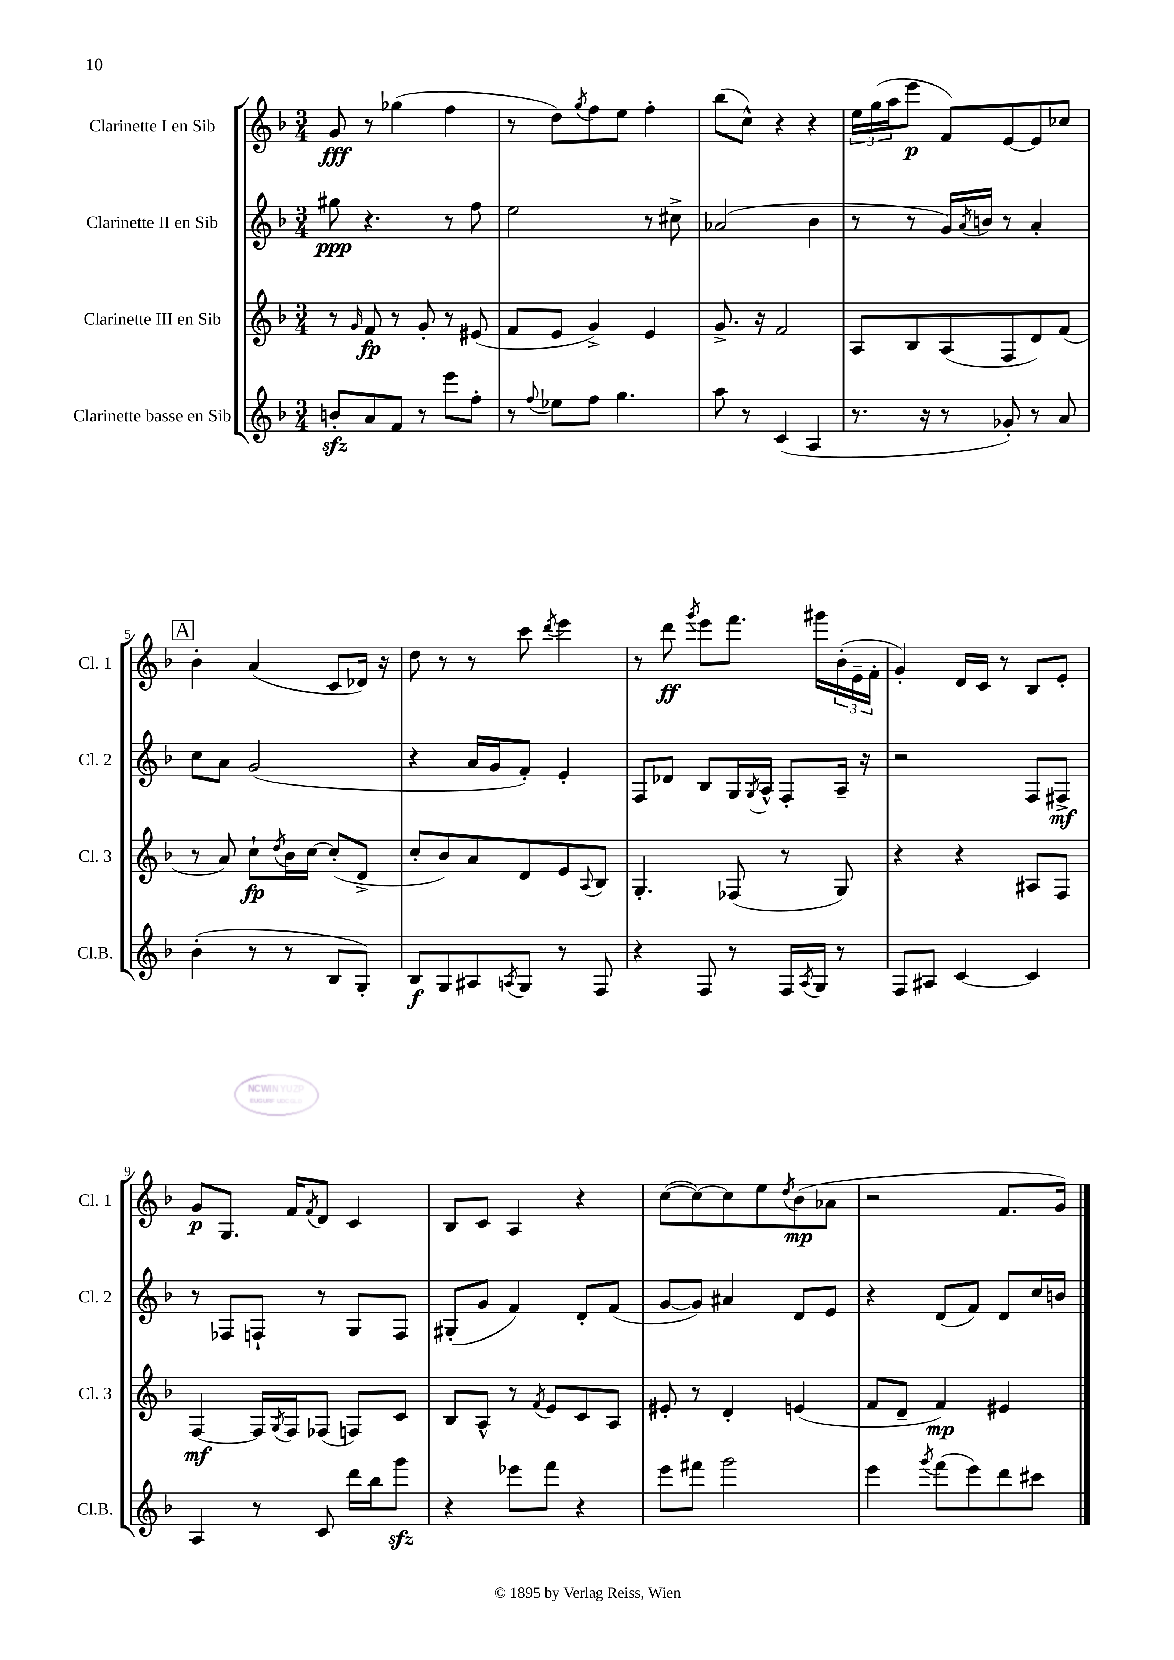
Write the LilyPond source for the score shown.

<<
\new StaffGroup <<
\new Staff = "s0" \with { instrumentName = "Clarinette I en Sib" shortInstrumentName = "Cl. 1" } {
    \clef treble \key f \major \numericTimeSignature \time 3/4
    g'8\fff r8 ges''4( f''4 |
    r8 d''8) \acciaccatura { g''8 } f''8 e''8 f''4-. |
    bes''8( c''8-^) r4 r4 |
    \tuplet 3/2 { e''16 g''16( a''16 } e'''8\p f'8) e'8~ e'8 ces''8 |
    \mark \markup { \box "A" } bes'4-. a'4( c'8 des'16) r16 |
    d''8 r8 r8 c'''8 \acciaccatura { d'''8 } e'''4 |
    r8 d'''8\ff \acciaccatura { g'''8 } e'''8 f'''8. gis'''16 \tuplet 3/2 { bes'16-.( e'16-- f'16-. } |
    g'4-.) d'16 c'16 r8 bes8 e'8-. |
    g'8\p g8. f'16 \acciaccatura { f'8 } d'8 c'4 |
    bes8 c'8 a4 r4 |
    c''8~( c''8~) c''8 e''8 \acciaccatura { d''8 } bes'8\mp( aes'8 |
    r2 f'8. g'16) \bar "|." |
}
\new Staff = "s1" \with { instrumentName = "Clarinette II en Sib" shortInstrumentName = "Cl. 2" } {
    \clef treble \key f \major \numericTimeSignature \time 3/4
    gis''8\ppp r4. r8 f''8 |
    e''2 r8 cis''8-> |
    aes'2( bes'4 |
    r8 r8 g'16) \acciaccatura { a'8 } b'16 r8 a'4-. |
    \mark \markup { \box "A" } c''8 a'8 g'2( |
    r4 a'16 g'16 f'8-.) e'4-. |
    f8 des'8 bes8 g16 \acciaccatura { g8 } a16-^ f8-. a16-- r16 |
    r2 f8 fis8->\mf |
    r8 fes8 f8-! r8 g8 f8 |
    gis8-.( g'8 f'4) d'8-. f'8( |
    g'8~ g'8) ais'4 d'8 e'8 |
    r4 d'8( f'8) d'8 c''16 b'16 \bar "|." |
}
\new Staff = "s2" \with { instrumentName = "Clarinette III en Sib" shortInstrumentName = "Cl. 3" } {
    \clef treble \key f \major \numericTimeSignature \time 3/4
    r8 \grace { g'16 } f'8\fp r8 g'8-. r8 eis'8( |
    f'8 e'8 g'4->) e'4 |
    g'8.-> r16 f'2 |
    a8 bes8 a8( f8 d'8) f'8( |
    \mark \markup { \box "A" } r8 a'8) c''8-!\fp \acciaccatura { d''8 } bes'16 c''16~ c''8-.( d'8-> |
    c''8-. bes'8) a'8 d'8 e'8 \appoggiatura { a8 } bes8 |
    g4.-. fes8( r8 g8) |
    r4 r4 ais8 f8 |
    f4~\mf f16 \acciaccatura { g8 } f16 fes8( f8) c'8 |
    bes8 a8-^ r8 \acciaccatura { f'8 } e'8 c'8 a8 |
    eis'8-. r8 d'4-. e'4( |
    f'8 d'8-- f'4\mp) eis'4 \bar "|." |
}
\new Staff = "s3" \with { instrumentName = "Clarinette basse en Sib" shortInstrumentName = "Cl.B." } {
    \clef treble \key f \major \numericTimeSignature \time 3/4
    b'8-.\sfz a'8 f'8 r8 e'''8 f''8-. |
    r8 \appoggiatura { f''8 } ees''8 f''8 g''4. |
    a''8 r8 c'4( a4 |
    r8. r16 r8 ges'8-.) r8 a'8 |
    \mark \markup { \box "A" } bes'4-.( r8 r8 bes8 g8-.) |
    bes8\f g8 ais8 \acciaccatura { a8 } g8 r8 f8 |
    r4 f8 r8 f16 \acciaccatura { a8 } g16 r8 |
    f8 ais8 c'4~ c'4 |
    a4 r8 c'8 d'''16 bes''16 g'''8\sfz |
    r4 ees'''8 f'''8 r4 |
    e'''8 fis'''8 g'''2 |
    e'''4 \acciaccatura { g'''8 } f'''8( e'''8) d'''8 cis'''8 \bar "|." |
}
>>
>>
